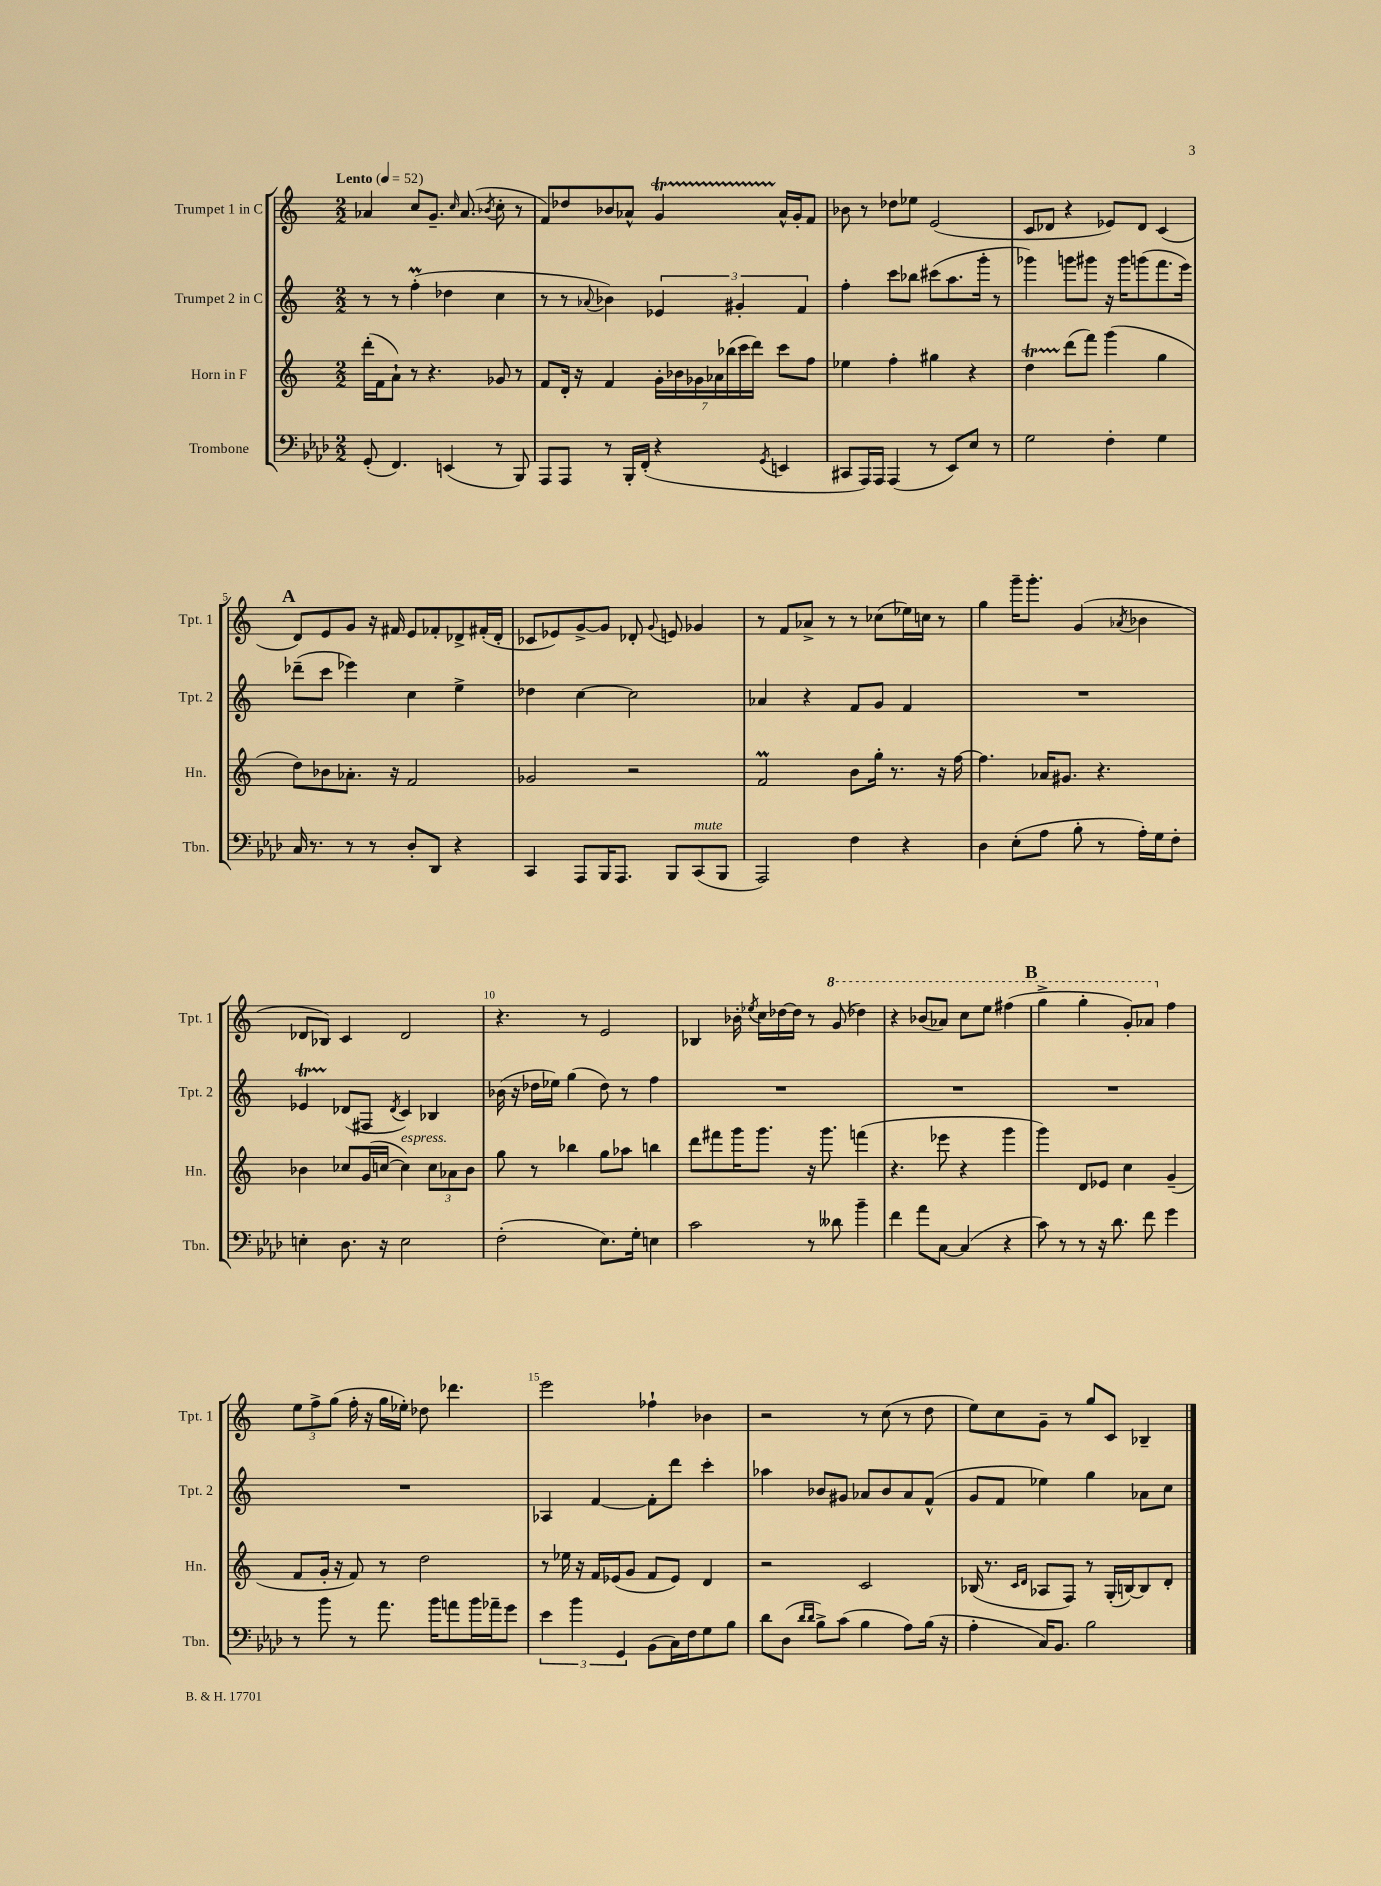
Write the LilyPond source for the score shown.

<<
\new StaffGroup <<
\new Staff = "s0" \with { instrumentName = "Trumpet 1 in C" shortInstrumentName = "Tpt. 1" } {
    \clef treble \key c \major \numericTimeSignature \time 2/2 \tempo "Lento" 4 = 52
    \autoBeamOff aes'4 c''8[ g'8.]-- \grace { c''16 } aes'8.( \acciaccatura { bes'8 } c''8-. r8 |
    f'8[) des''8 bes'8 aes'8]-^ g'4\startTrillSpan aes'16[-^\stopTrillSpan g'16-. f'8] |
    bes'8 r8 des''8[ ees''8] e'2( |
    c'8[ des'8] r4 ees'8[) des'8] c'4( |
    \mark \markup { \bold "A" } d'8[) e'8 g'8] r16 fis'16 e'8[ fes'8-. des'8-> fis'16-.( des'16]-. |
    ces'8[ ees'8) g'8~-> g'8] des'8-. \appoggiatura { g'8 } e'8 ges'4 |
    r8 f'8[ aes'8]-> r8 r8 ces''8[( ees''16) c''16] r8 |
    g''4 g'''16[-- g'''8.]-. g'4( \acciaccatura { aes'8 } bes'4 |
    des'8[ bes8]) c'4 des'2 |
    r4. r8 e'2 |
    bes4 bes'16-. \acciaccatura { ees''8 } c''16[ des''16~ des''16] r8 \ottava #1 g''8( des'''4) |
    r4 bes''8[( aes''8]) c'''8[ e'''8] fis'''4( |
    \mark \markup { \bold "B" } g'''4-> g'''4-. g''8[-.) aes''8] \ottava #0 f''4 |
    \tuplet 3/2 { e''8[ f''8-> g''8]( } f''16-. r16 g''16[ ees''16]-.) des''8 des'''4. |
    e'''2 fes''4-! bes'4 |
    r2 r8 c''8( r8 d''8 |
    e''8[) c''8 g'8]-- r8 g''8[ c'8] bes4-- \bar "|." |
}
\new Staff = "s1" \with { instrumentName = "Trumpet 2 in C" shortInstrumentName = "Tpt. 2" } {
    \clef treble \key c \major \numericTimeSignature \time 2/2
    \autoBeamOff r8 r8 f''4-.\prall( des''4 c''4 |
    r8 r8 \appoggiatura { aes'8 } bes'4) \tuplet 3/2 { ees'4 gis'4-. f'4 } |
    f''4-. c'''8[ bes''8] cis'''8[( a''8. g'''16]-. r8 |
    ges'''4) g'''8[ gis'''8] r16 gis'''16[ g'''8( f'''8. e'''16]) |
    \mark \markup { \bold "A" } des'''8[--( c'''8] ees'''4) c''4 e''4-> |
    des''4 c''4~ c''2 |
    aes'4 r4 f'8[ g'8] f'4 |
    R1 |
    ees'4\startTrillSpan des'8[\stopTrillSpan( fis8] \acciaccatura { des'8 } c'4) bes4 |
    bes'16( r16 des''16[ ees''16]) g''4( des''8) r8 f''4 |
    R1 |
    R1 |
    \mark \markup { \bold "B" } R1 |
    R1 |
    aes4 f'4~ f'8[-. d'''8] c'''4-. |
    aes''4 bes'8[ gis'8] aes'8[ bes'8 aes'8 f'8]-^( |
    g'8[ f'8] ees''4) g''4 aes'8[ c''8] \bar "|." |
}
\new Staff = "s2" \with { instrumentName = "Horn in F" shortInstrumentName = "Hn." } {
    \clef treble \key c \major \numericTimeSignature \time 2/2
    \autoBeamOff d'''16[-.( f'16 a'8]-!) r8 r4. ges'8 r8 |
    f'8[ d'16]-. r16 f'4 \tuplet 7/4 { g'16[-. bes'16 ges'16 aes'16 bes''16( c'''16 d'''16]) } c'''8[ f''8] |
    ees''4 f''4-. gis''4 r4 |
    d''4\startTrillSpan d'''8[\stopTrillSpan( f'''8]) g'''4( g''4 |
    \mark \markup { \bold "A" } d''8[) bes'8 aes'8.]-. r16 f'2 |
    ges'2 r2 |
    f'2\prall b'8[ g''16]-. r8. r16 f''16~ |
    f''4. aes'16[ gis'8.] r4. |
    bes'4 ces''8[ g'16( c''16]~ c''4^\markup { \italic "espress." }) \tuplet 3/2 { c''8[ aes'8 bes'8] } |
    g''8 r8 bes''4 g''8[ aes''8] b''4 |
    d'''8[ fis'''8 g'''16 g'''8.] r16 g'''8. f'''4( |
    r4. ees'''8 r4 g'''4 |
    \mark \markup { \bold "B" } g'''4) d'8[ ees'8] c''4 g'4--( |
    f'8[ g'16]-. r16 f'8) r8 d''2 |
    r8 ees''16 r16 f'16[ ees'16( g'8] f'8[ ees'8]) d'4 |
    r2 c'2 |
    bes16( r8. \grace { c'16[ d'16] } aes8[ f8]) r8 g16[-.( b16~) b8 d'8]-. \bar "|." |
}
\new Staff = "s3" \with { instrumentName = "Trombone" shortInstrumentName = "Tbn." } {
    \clef bass \key aes \major \numericTimeSignature \time 2/2
    \autoBeamOff g,8-.( f,4.) e,4( r8 bes,,8) |
    aes,,8[ aes,,8] r8 bes,,16[-. f,16]-.( r4 \acciaccatura { g,8 } e,4 |
    cis,8[ aes,,16) aes,,16] aes,,4( r8 ees,8[) ees8] r8 |
    g2 f4-. g4 |
    \mark \markup { \bold "A" } c16 r8. r8 r8 des8[-. des,8] r4 |
    c,4 aes,,8[ bes,,16 aes,,8.] bes,,8[ c,8^\markup { \italic "mute" }( bes,,8] |
    aes,,2) f4 r4 |
    des4 ees8[-.( aes8] bes8-. r8 aes16[-.) g16 f8]-. |
    e4-. des8. r16 e2 |
    f2-.( ees8.[) g16]-. e4 |
    c'2 r8 deses'8 bes'4-- |
    f'4 aes'8[ c8]~ c4( r4 |
    \mark \markup { \bold "B" } c'8) r8 r8 r16 des'8. f'8 g'4 |
    r8 bes'8 r8 aes'8. bes'16[ a'8 bes'16 aes'16-- g'8] |
    \tuplet 3/2 { ees'4 bes'4 g,4 } bes,8[( c16) f16 g8 bes8] |
    des'8[ des8]( \grace { des'16[ des'16] } bes8[->) c'8]( bes4 aes8[) bes16]( r16 |
    aes4-. c16[) bes,8.] bes2 \bar "|." |
}
>>
>>
\layout { \context { \Score \override BarNumber.break-visibility = ##(#f #t #t) barNumberVisibility = #(every-nth-bar-number-visible 5) } }
